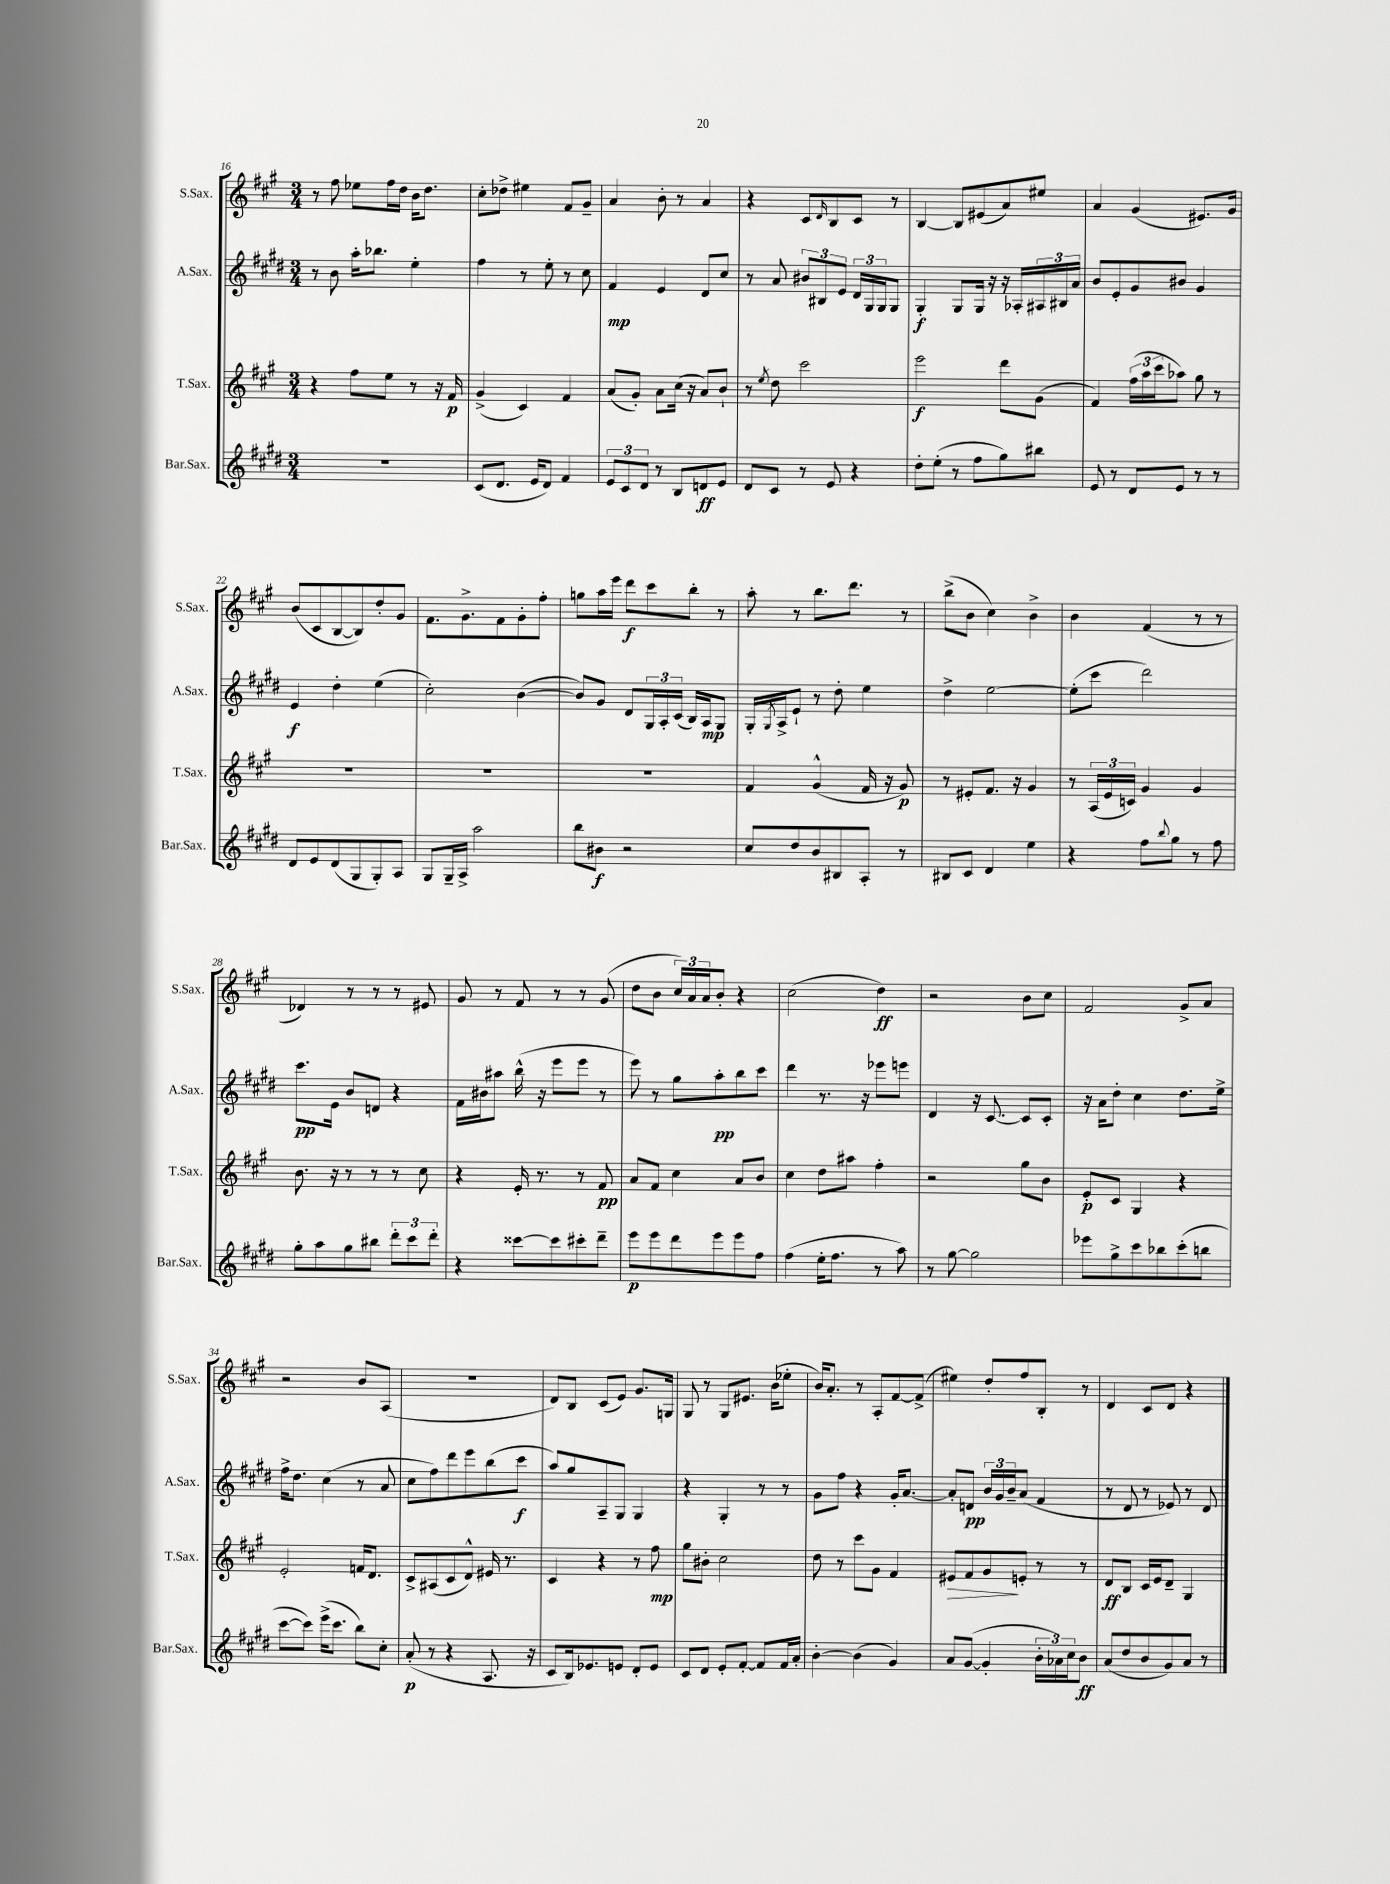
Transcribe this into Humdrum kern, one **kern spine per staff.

**kern	**dynam	**kern	**dynam	**kern	**dynam	**kern	**dynam
*part4	*part4	*part3	*part3	*part2	*part2	*part1	*part1
*staff4	*staff4	*staff3	*staff3	*staff2	*staff2	*staff1	*staff1
*I"Bar.Sax.	*	*I"T.Sax.	*	*I"A.Sax.	*	*I"S.Sax.	*
*I'Bar.Sax.	*	*I'T.Sax.	*	*I'A.Sax.	*	*I'S.Sax.	*
*clefG2	*	*clefG2	*	*clefG2	*	*clefG2	*
*k[f#c#g#d#]	*	*k[f#c#g#]	*	*k[f#c#g#d#]	*	*k[f#c#g#]	*
*M3/4	*	*M3/4	*	*M3/4	*	*M3/4	*
=16	=16	=16	=16	=16	=16	=16	=16
2.r	.	4r	.	8r	.	8r	.
.	.	.	.	8b\	.	8ff#\	.
.	.	8ff#\L	.	16aa'\KL	.	8ee-X\L	.
.	.	.	.	8.bb-X\J	.	.	.
.	.	8ee\J	.	.	.	16ff#\L	.
.	.	.	.	.	.	16dd\JJ	.
.	.	8r	.	4ee'\	.	16b\KL	.
.	.	.	.	.	.	8.dd\J	.
.	.	16r	.	.	.	.	.
.	.	16f#/	p	.	.	.	.
=17	=17	=17	=17	=17	=17	=17	=17
(8c#/L	.	(4g#^/	.	4ff#\	.	8cc#'\L	.
8.d#/J	.	.	.	.	.	8dd-X^\J	.
.	.	4c#/)	.	8r	.	4ee#X\	.
16e/KL	.	.	.	.	.	.	.
8d#/J)	.	.	.	8ee'\	.	.	.
4f#/	.	4f#/	.	8r	.	8f#/L	.
.	.	.	.	8cc#\	.	8g#~/J	.
=18	=18	=18	=18	=18	=18	=18	=18
12e/L	.	(8a/L	.	4f#/	mp	4a/	.
12c#/	.	.	.	.	.	.	.
.	.	8g#'/J)	.	.	.	.	.
12d#/J	.	.	.	.	.	.	.
8r	.	8a\L	.	4e/	.	8b'\	.
8B/L	.	(16cc#\Jk	.	.	.	8r	.
.	.	16r	.	.	.	.	.
8dn/	ff	8a/L)	.	8d#/L	.	4a/	.
8e/J	.	8b`/J	.	8cc#/J	.	.	.
=19	=19	=19	=19	=19	=19	=19	=19
8d#/L	.	8r	.	8r	.	4r	.
.	.	8qee/	.	.	.	.	.
8c#/J	.	8dd\	.	8a/	.	.	.
8r	.	2ccc#\	.	12b#X/L	.	8c#/L	.
.	.	.	.	12B#X/	.	.	.
.	.	.	.	.	.	16qqd/	.
8e/	.	.	.	.	.	8B/	.
.	.	.	.	12e/J	.	.	.
4r	.	.	.	24d#/LL	.	8c#/J	.
.	.	.	.	24G#/	.	.	.
.	.	.	.	24G#/J	.	.	.
.	.	.	.	8G#/J	.	8r	.
=20	=20	=20	=20	=20	=20	=20	=20
8dd#'\L	.	2eee\	f	4G#'/	f	[4B/	.
(8ee'\J	.	.	.	.	.	.	.
8r	.	.	.	8G#/L	.	8B/L]	.
8ff#\L	.	.	.	16G#/Jk	.	(8e#X/	.
.	.	.	.	16r	.	.	.
8gg#\)	.	8ddd\L	.	16r	.	8a/)	.
.	.	.	.	16A-X'/LL	.	.	.
8bb#X\J	.	(8g#\J	.	24A#X/	.	8ee#X/J	.
.	.	.	.	24B#X/	.	.	.
.	.	.	.	24a/JJ	.	.	.
=21	=21	=21	=21	=21	=21	=21	=21
8e/	.	4f#/)	.	8b/L	.	4a/	.
8r	.	.	.	8e'/	.	.	.
8d#/L	.	(24ff#\LL	.	8g#/	.	(4g#/	.
.	.	24aa\	.	.	.	.	.
.	.	24ccc#\J	.	.	.	.	.
8e/J	.	8aa-X\J)	.	8b#X/J	.	.	.
8r	.	8gg#\	.	4g#/	.	8.e#X/L)	.
8r	.	8r	.	.	.	.	.
.	.	.	.	.	.	16g#/Jk	.
!!LO:LB:g=z
=22	=22	=22	=22	=22	=22	=22	=22
8d#/L	.	2.r	.	4e/	f	(8b/L	.
8e/	.	.	.	.	.	8c#/	.
(8d#/	.	.	.	4dd#'\	.	[8B/	.
8G#/	.	.	.	.	.	8B/])	.
8G#'/)	.	.	.	(4ee\	.	8dd'/	.
8A/J	.	.	.	.	.	8g#/J	.
=23	=23	=23	=23	=23	=23	=23	=23
8G#/L	.	2.r	.	2cc#'\)	.	8.f#\L	.
16G#~/L	.	.	.	.	.	.	.
16A^/JJ	.	.	.	.	.	8.g#^\	.
2aa\	.	.	.	.	.	.	.
.	.	.	.	.	.	8f#\	.
.	.	.	.	([4b\	.	8g#'\	.
.	.	.	.	.	.	8ff#'\J	.
=24	=24	=24	=24	=24	=24	=24	=24
8bb\L	.	2.r	.	8b/L])	.	8ggn\L	.
8b#X\J	f	.	.	8g#/J	.	16aa\L	.
.	.	.	.	.	.	16eee\JJ	.
2r	.	.	.	8d#/L	.	8ddd\L	f
.	.	.	.	24G#/L	.	8ccc#\	.
.	.	.	.	24A'/	.	.	.
.	.	.	.	(24c#/JJ	.	.	.
.	.	.	.	16B/LL)	.	8bb'\J	.
.	.	.	.	16A/J	mp	.	.
.	.	.	.	8G#/J	.	8r	.
=25	=25	=25	=25	=25	=25	=25	=25
8cc#/L	.	4f#/	.	16G#'/LL	.	8aa'\	.
.	.	.	.	8qG#/	.	.	.
.	.	.	.	16A^/J	.	.	.
8dd#/	.	.	.	8e`/J	.	8r	.
8b/	.	(4g#^^/	.	8r	.	8.bb\L	.
8B#X/	.	.	.	8dd#'\	.	.	.
.	.	.	.	.	.	8.ddd\J	.
8A'/J	.	16f#/	.	4ee\	.	.	.
.	.	16r	.	.	.	.	.
8r	.	8g#/)	p	.	.	8r	.
=26	=26	=26	=26	=26	=26	=26	=26
8B#X/L	.	8r	.	4dd#^\	.	(8bb^\L	.
8c#/J	.	8e#X'/L	.	.	.	8b\J	.
4d#/	.	8.f#/J	.	[2ee\	.	4cc#\)	.
.	.	16r	.	.	.	.	.
4ee\	.	4g#/	.	.	.	4b^\	.
=27	=27	=27	=27	=27	=27	=27	=27
4r	.	8r	.	(8ee'\L]	.	4b\	.
.	.	(24A/LL	.	8ccc#\J	.	.	.
.	.	24e/	.	.	.	.	.
.	.	24cn/JJ)	.	.	.	.	.
8ff#\L	.	4g#/	.	2ddd#\)	.	(4f#/	.
8qqbb/	.	.	.	.	.	.	.
8gg#\J	.	.	.	.	.	.	.
8r	.	4g#/	.	.	.	8r	.
8ff#\	.	.	.	.	.	8r	.
!!LO:LB:g=z
=28	=28	=28	=28	=28	=28	=28	=28
8gg#'\L	.	8.b\	.	8.ccc#\L	pp	4d-X/)	.
8aa\	.	.	.	.	.	.	.
.	.	16r	.	16e\Jk	.	.	.
8gg#\	.	8r	.	8b/L	.	8r	.
8bb#X\J	.	8r	.	8dn/J	.	8r	.
12ddd#'\L	.	8r	.	4r	.	8r	.
12ccc#\	.	.	.	.	.	.	.
.	.	8cc#\	.	.	.	8e#X/	.
12ddd#'\J	.	.	.	.	.	.	.
=29	=29	=29	=29	=29	=29	=29	=29
4r	.	4r	.	16f#\LL	.	8g#/	.
.	.	.	.	16b#X\J	.	.	.
.	.	.	.	8aa#X\J	.	8r	.
[8ccc##X\L	.	16e'/	.	(16bb^^\	.	8f#/	.
.	.	8.r	.	16r	.	.	.
8ccc##\]	.	.	.	8eee\L	.	8r	.
8ccc#X'\	.	8r	.	8eee\J	.	8r	.
8ddd#~\J	.	8f#/	pp	8r	.	(8g#/	.
=30	=30	=30	=30	=30	=30	=30	=30
8eee\L	p	8a/L	.	8eee\)	.	8dd\L	.
8eee\	.	8f#/J	.	8r	.	8b\J	.
8ddd#\	.	4cc#\	.	8gg#\L	.	24cc#/LL)	.
.	.	.	.	.	.	24a/	.
.	.	.	.	.	.	24a/J	.
8eee\	.	.	.	8aa'\	pp	8b'/J	.
8eee\	.	8a/L	.	8bb\	.	4r	.
8ff#\J	.	8b/J	.	8ccc#\J	.	.	.
=31	=31	=31	=31	=31	=31	=31	=31
(4ff#\	.	4cc#\	.	4ddd#\	.	(2cc#\	.
16ee'\KL	.	8dd\L	.	8.r	.	.	.
8.ff#\J	.	.	.	.	.	.	.
.	.	8aa#X\J	.	.	.	.	.
.	.	.	.	16r	.	.	.
8r	.	4ff#'\	.	8eee-X\L	.	4dd\)	ff
8aa\)	.	.	.	8eeen\J	.	.	.
=32	=32	=32	=32	=32	=32	=32	=32
8r	.	2r	.	4d#/	.	2r	.
[8gg#\	.	.	.	.	.	.	.
2gg#\]	.	.	.	16r	.	.	.
.	.	.	.	[8.c#/	.	.	.
.	.	8gg#\L	.	8c#/L]	.	8b\L	.
.	.	8b\J	.	8c#'/J	.	8cc#\J	.
=33	=33	=33	=33	=33	=33	=33	=33
8eee-X\L	.	8e'/L	p	16r	.	2f#/	.
.	.	.	.	16a\KL	.	.	.
8gg#^\	.	8c#/J	.	8dd#'\J	.	.	.
8ccc#\	.	4G#/	.	4cc#\	.	.	.
8bb-X\	.	.	.	.	.	.	.
(8ccc#'\	.	4r	.	8.dd#\L	.	8g#^/L	.
8bbn\J	.	.	.	.	.	8a/J	.
.	.	.	.	16ee^\Jk	.	.	.
!!LO:LB:g=z
=34	=34	=34	=34	=34	=34	=34	=34
[8ccc#\L	.	2e'/	.	16ff#^\KL	.	2r	.
.	.	.	.	8.dd#\J	.	.	.
8ccc#\J])	.	.	.	.	.	.	.
(16eee^\KL	.	.	.	(4cc#\	.	.	.
8.ccc#\J	.	.	.	.	.	.	.
8bb\L)	.	16fn/KL	.	8r	.	8b/L	.
.	.	8.d/J	.	.	.	.	.
8cc#'\J	.	.	.	8a/	.	(8A/J	.
=35	=35	=35	=35	=35	=35	=35	=35
(8a'/	p	8c#^/L	.	8cc#\L	.	2.r	.
8r	.	(8A#X/	.	8ff#\)	.	.	.
4r	.	8c#/	.	8ddd#\	.	.	.
.	.	8d^^/J)	.	8eee\	.	.	.
8.A/	.	16e#X/	.	(8bb\	.	.	.
.	.	8.r	.	.	.	.	.
.	.	.	.	8ccc#\J	f	.	.
16r	.	.	.	.	.	.	.
=36	=36	=36	=36	=36	=36	=36	=36
8c#/L	.	4c#/	.	8aa/L)	.	8d/L)	.
16B/k)	.	.	.	8gg#/	.	8B/J	.
8.e-X/	.	.	.	.	.	.	.
.	.	4r	.	8A~/	.	(8c#/L	.
8en/J	.	.	.	8G#/J	.	8e/J)	.
8d#'/L	.	8r	.	4G#/	.	8.g#/L	.
8e/J	.	8ff#\	mp	.	.	.	.
.	.	.	.	.	.	16Gn/Jk	.
=37	=37	=37	=37	=37	=37	=37	=37
8c#/L	.	8gg#\L	.	4r	.	8G#/	.
8d#/J	.	8b#X'\J	.	.	.	8r	.
8e'/L	.	2cc#\	.	4G#'/	.	8G#/L	.
[8f#'/J	.	.	.	.	.	8.e#X/J	.
8f#/L]	.	.	.	8r	.	.	.
.	.	.	.	.	.	(16b\KL	.
16f#/L	.	.	.	8r	.	8ee-X'\J	.
16a'/JJ	.	.	.	.	.	.	.
=38	=38	=38	=38	=38	=38	=38	=38
[4b'\	.	8dd\	.	8g#\L	.	16b/KL)	.
.	.	.	.	.	.	8.a'/J	.
.	.	8r	.	8ff#\J	.	.	.
(4b\]	.	8ccc#\L	.	4r	.	8r	.
.	.	8g#\J	.	.	.	8A'/L	.
4g#/)	.	4f#/	.	16g#'/KL	.	[8f#/	.
.	.	.	.	[8.a/J	.	.	.
.	.	.	.	.	.	(8f#^/J]	.
=39	=39	=39	=39	=39	=39	=39	=39
!	!	!	!LO:HP:b	!	!	!	!
8a/L	.	8e#X/L	>	8a'/L]	.	4ee#X\)	.
([8g#/J	.	8f#/	.	8dn/J	pp	.	.
4g#'/]	.	8g#/	.	24b/LL	.	8dd'/L	.
.	.	.	.	24g#/	.	.	.
.	.	.	.	24b~/J	.	.	.
.	.	8en'/J	]	(8a/J	.	8ff#/	.
24b'\LL	.	8r	.	4f#/	.	8B'/J	.
24a-X\)	.	.	.	.	.	.	.
24cc#\J	.	.	.	.	.	.	.
8b\J	ff	8r	.	.	.	8r	.
=40	=40	=40	=40	=40	=40	=40	=40
(8a/L	.	8d/L	ff	8r	.	4d/	.
8dd#/	.	8B/J	.	8d#/	.	.	.
8b/	.	16c#/LL	.	8r	.	8c#/L	.
.	.	16e/J	.	.	.	.	.
8g#/)	.	8d~/J	.	8e-X/)	.	8d/J	.
8a/J	.	4G#/	.	8r	.	4r	.
8r	.	.	.	8d#/	.	.	.
==	==	==	==	==	==	==	==
*-	*-	*-	*-	*-	*-	*-	*-
